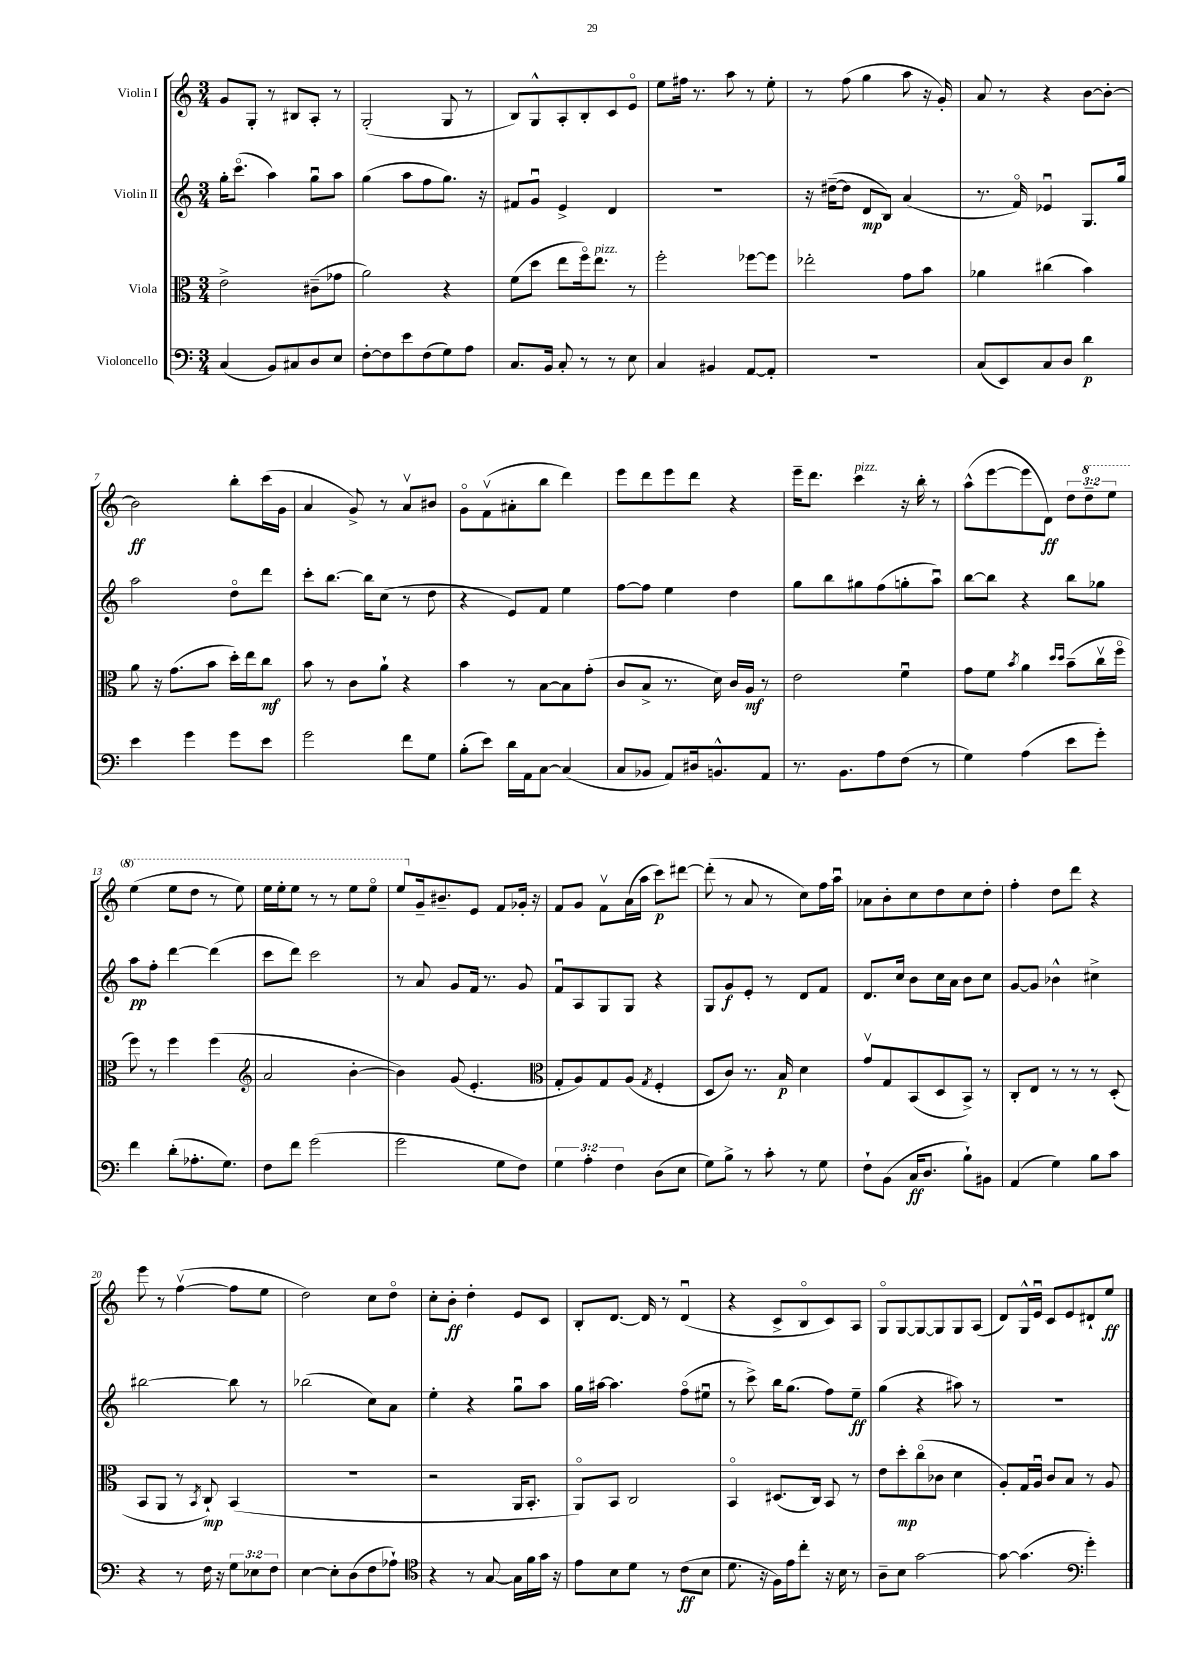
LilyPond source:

<<
\new StaffGroup <<
\new Staff = "s0" \with { instrumentName = "Violin I" } {
    \clef treble \key c \major \numericTimeSignature \time 3/4 \override Staff.TupletNumber.text = #tuplet-number::calc-fraction-text
    g'8 g8-. r8 bis8 a8-. r8 |
    g2-.( g8 r8 |
    b8) g8-^ a8-. b8-. c'8 e'8\flageolet |
    e''8 fis''16 r8. a''8 r8 e''8-. |
    r8 f''8( g''4 a''8 r16 g'16-.) |
    a'8 r8 r4 b'8~ b'8~-. |
    b'2\ff b''8-. c'''16( g'16 |
    a'4 g'8->) r8 a'8\upbow bis'8 |
    g'8\flageolet f'8\upbow( ais'8-. b''8 d'''4) |
    e'''8 d'''8 e'''8 d'''8 r4 |
    e'''16-- d'''8. c'''4^\markup { \italic "pizz." } r16 b''16-. r8 |
    a''8-^( e'''8~ e'''8 d'8\ff) \tuplet 3/2 { d''8 \ottava #1 d'''8-- e'''8 } |
    e'''4( e'''8 d'''8 r8 e'''8) |
    e'''16 e'''16-. e'''8 r8 r8 e'''8 e'''8\flageolet |
    e'''8 \ottava #0 g'16-- bis'8.-- e'8 f'8 ges'16-. r16 |
    f'8 g'8 f'8\upbow a'16( a''16 c'''8\p) dis'''8~ |
    dis'''8-.( r8 a'8 r8 c''8) f''16 a''16\downbow |
    aes'8 b'8-. c''8 d''8 c''8 d''8-. |
    f''4-. d''8 d'''8 r4 |
    e'''8 r8 f''4~\upbow( f''8 e''8 |
    d''2) c''8 d''8\flageolet |
    c''8-. b'8-.\ff d''4-. e'8 c'8 |
    b8-. d'8.~ d'16 r8 d'4\downbow( |
    r4 c'8-> b8\flageolet c'8) a8 |
    g8\flageolet g8~ g8~ g8 g8 a8( |
    d'8) g16-^ e'16\downbow c'8 e'8 dis'8-! e''8\ff \bar "|." |
}
\new Staff = "s1" \with { instrumentName = "Violin II" } {
    \clef treble \key c \major \numericTimeSignature \time 3/4
    g''16-. c'''8.\flageolet( a''4) g''8\downbow a''8 |
    g''4( a''8 f''8 g''8.) r16 |
    fis'8 g'8\downbow e'4-> d'4 |
    R2. |
    r16 dis''16~--( dis''8 d'8\mp b8) a'4( |
    r8. f'16\flageolet) ees'4\downbow g8. g''16 |
    a''2 d''8\flageolet d'''8 |
    c'''8-. b''8.~ b''16 c''8( r8 d''8 |
    r4 e'8) f'8 e''4 |
    f''8~ f''8 e''4 d''4 |
    g''8 b''8 gis''8 f''8( g''8-. a''8\downbow) |
    b''8~ b''8 r4 b''8 ges''8 |
    a''8\pp f''8-. d'''4~ d'''4( |
    c'''8 d'''8) c'''2 |
    r8 a'8 g'8 f'16 r8. g'8 |
    f'8\downbow a8 g8 g8 r4 |
    g8 g'8\f e'8-. r8 d'8 f'8 |
    d'8. c''16 b'8 c''16 a'16 b'8 c''8 |
    g'8~ g'8 bes'4-^ cis''4-> |
    bis''2~ bis''8 r8 |
    bes''2( c''8) a'8 |
    e''4-. r4 g''8\downbow a''8 |
    g''16 ais''16~ ais''4. f''8\flageolet( eis''8\downbow |
    r8 c'''8->) b''16 g''8.( f''8) e''8--\ff |
    g''4( r4 ais''8) r8 |
    R2. \bar "|." |
}
\new Staff = "s2" \with { instrumentName = "Viola" } {
    \clef alto \key c \major \numericTimeSignature \time 3/4
    e'2-> cis'8--( ges'8 |
    a'2) r4 |
    f'8( d''8 e''8 f''16\flageolet) e''8.^\markup { \italic "pizz." } r8 |
    f''2-. fes''8~ fes''8 |
    ees''2-. g'8 b'8 |
    aes'4 cis''4( b'4) |
    a'8 r16 g'8.( b'8 d''16-.) e''16 c''8\mf |
    b'8 r8 c'8 a'8-! r4 |
    b'4 r8 b8~ b8 g'8-.( |
    c'8 b8-> r8. d'16) c'16 a16\mf r8 |
    e'2 f'4\downbow |
    g'8 f'8 \acciaccatura { b'8 } a'4 \grace { d''16 d''16 } b'8--( c''16\upbow f''16\flageolet |
    f''8) r8 f''4 f''4( |
    \clef treble a'2 b'4~-. |
    b'4) g'8( e'4.-. |
    \clef alto g8-. a8) g8 a8( \acciaccatura { g8 } f4-. |
    d8 c'8) r8. b16\p d'4 |
    g'8\upbow g8 b,8( d8 b,8->) r8 |
    c8-. e8 r8 r8 r8 d8-.( |
    b,8 a,8 r8 \acciaccatura { b,8 } c8-!\mp) b,4( |
    R2. |
    r2 a,16 b,8.-. |
    a,8\flageolet) b,8 c2 |
    b,4\flageolet dis8.( c16) b,8 r8 |
    e'8 d''8-.\mp c''8\flageolet( ces'8 d'4 |
    a8-.) g16 a16\downbow c'8 b8 r8 a8 \bar "|." |
}
\new Staff = "s3" \with { instrumentName = "Violoncello" } {
    \clef bass \key c \major \numericTimeSignature \time 3/4 \override Staff.TupletNumber.text = #tuplet-number::calc-fraction-text
    c4( b,8) cis8 d8 e8 |
    f8~-. f8 e'8 f8( g8) a8 |
    c8. b,16 c8-. r8 r8 e8 |
    c4 bis,4 a,8~ a,8-. |
    R2. |
    c8( e,8) c8 d8 d'4\p |
    e'4 g'4 g'8 e'8 |
    g'2 f'8 g8 |
    b8-.( e'8) d'16 a,16 c8~ c4( |
    c8 bes,8 a,8) dis16 b,8.-^ a,8 |
    r8. b,8. a8 f8( r8 |
    g4) a4( e'8 g'8-.) |
    f'4 d'8-.( aes8.-. g8.) |
    f8 f'8 g'2( |
    g'2 g8 f8) |
    \tuplet 3/2 { g4 a4-. f4 } d8( e8 |
    g8) b8-> r8 c'8-. r8 g8 |
    f8-! b,8( c16\ff d8. b8-!) bis,8 |
    a,4( g4) b8 c'8 |
    r4 r8 f16 r16 \tuplet 3/2 { g8 ees8 f8 } |
    e4~ e8-. d8( f8 aes8-!) |
    \clef tenor r4 r8 g8~ g16 f'16 g'16 r16 |
    e'8 b8 d'8 r8 c'8\ff( b8 |
    d'8. r16 f16) e'16 c''8-. r16 b16 r8 |
    a8-- b8 g'2~ |
    g'8~ g'4.( \clef bass g'4-.) \bar "|." |
}
>>
>>
